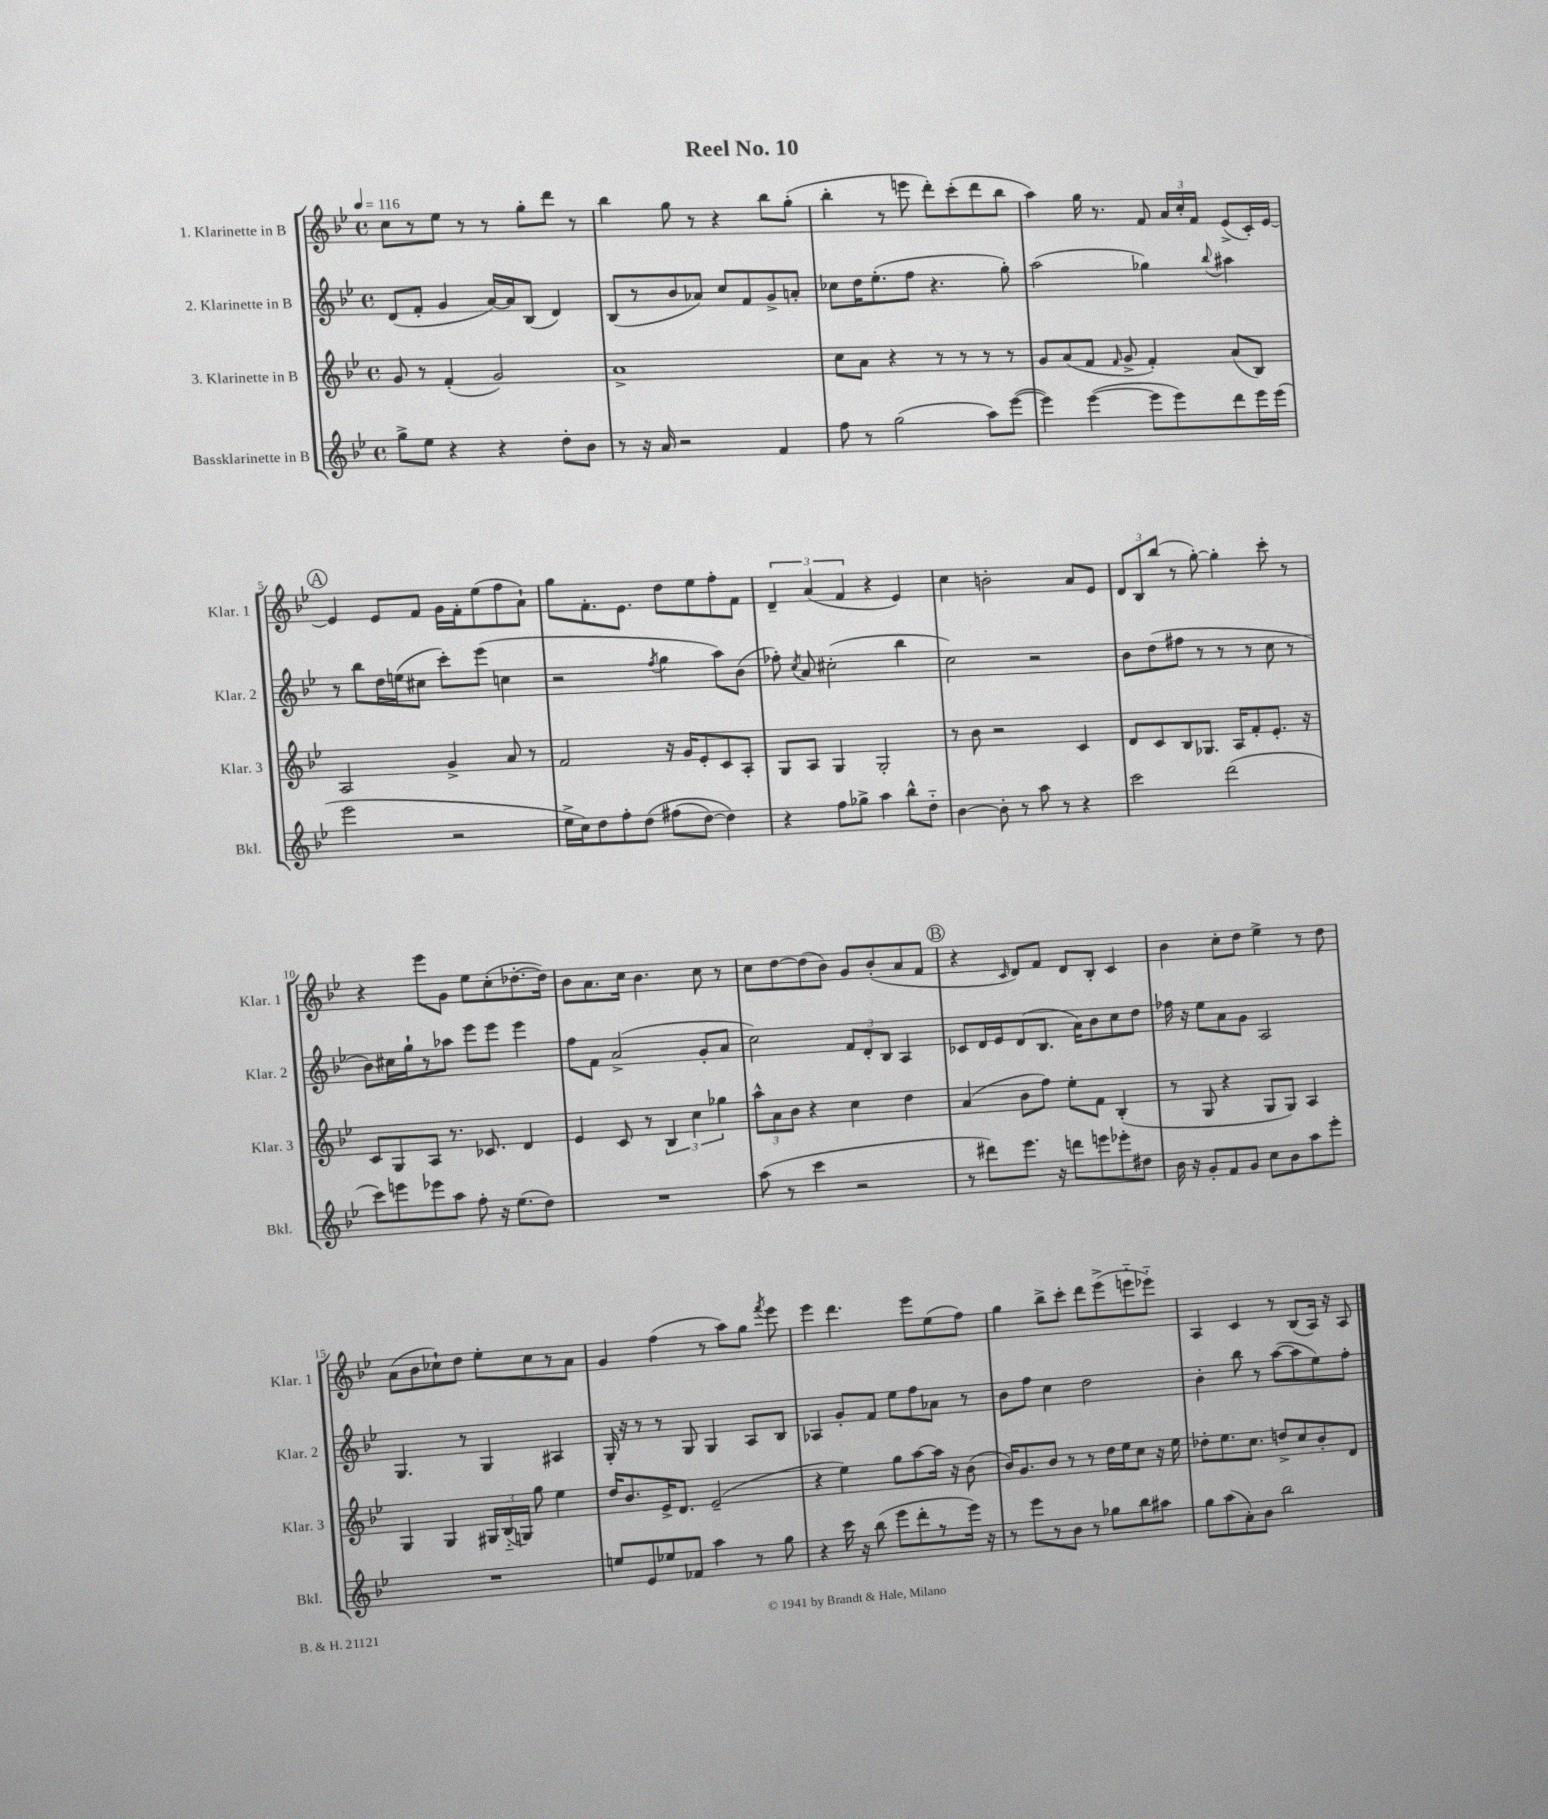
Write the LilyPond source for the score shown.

\header { title = "Reel No. 10" }
<<
\new StaffGroup <<
\new Staff = "s0" \with { instrumentName = "1. Klarinette in B" shortInstrumentName = "Klar. 1" } {
    \clef treble \key bes \major \defaultTimeSignature \time 4/4 \tempo 4 = 116
    \autoBeamOff c''8[ r8 ees''8] r8 r8 g''8[-. d'''8] r8 |
    bes''4 g''8 r8 r4 bes''8[ g''8]-.( |
    bes''4-. r8 e'''8 d'''8[-.) c'''8-.( d'''8 bes''8] |
    a''4) g''16 r8. f'8 \tuplet 3/2 { a'16[ c''16-. f'16] } ees'8[->( c'16-.) ees'16]~ |
    \mark \markup { \circle "A" } ees'4 ees'8[ f'8] g'16[ f'16-. ees''8( f''8 a'8]-!) |
    g''8[ f'8.-. ees'8.] d''8[ ees''8 f''8-. f'8] |
    \tuplet 3/2 { d'4-- a'4( f'4 } r4 ees'4) |
    c''4 b'2-. a'8[ ees'8] |
    \tuplet 3/2 { d'8[ bes8 bes''8]( } r8 g''8~-.) g''4-. c'''8-. r8 |
    r4 ees'''8[ g'8] ees''8[ c''8-.( des''8.~-. des''16]) |
    bes'8[ a'8. c''16] bes'4. c''8 r8 |
    c''8[ d''8~ d''8( bes'8]) g'8[ bes'8-.( a'8 f'8] |
    \mark \markup { \circle "B" } r4 \grace { c'16 } d'8[) f'8] d'8[ bes8]-. c'4 |
    bes'4 c''8[-. d''8] ees''4-> r8 d''8 |
    a'8[( bes'8 ces''8-!) d''8] ees''8[-. ces''8 r8 a'8] |
    g'4 f''4( r8 a''8[) g''8] \acciaccatura { f'''8 } ees'''8 |
    ees'''4 d'''4. ees'''8[ ees''8( f''8]) |
    g''4 bes''8[-> c'''8]-. d'''8[ ees'''8->( e'''8-_ ees'''8]-_) |
    a4 c'4 r8 bes8[( a16]) r16 a8 \bar "|." |
}
\new Staff = "s1" \with { instrumentName = "2. Klarinette in B" shortInstrumentName = "Klar. 2" } {
    \clef treble \key bes \major \defaultTimeSignature \time 4/4
    \autoBeamOff d'8[( f'8]-. g'4 a'16[~) a'16 bes8]( d'4) |
    bes8[( r8 bes'8 aes'8]) c''8[ f'8 g'8-> a'8]-. |
    ces''8[ d''16 ees''8.-.( f''8] r4. g''8-.) |
    a''2( ges''4) \appoggiatura { bes''8 } ais''4 |
    \mark \markup { \circle "A" } r8 bes''8[ d''16 e''16( cis''8] c'''8[-.) ees'''8]( c''4 |
    r2 \acciaccatura { f''8 } g''4 a''8[) bes'8]( |
    fes''8-.) \acciaccatura { c''8 } a'8 cis''2-.( bes''4 |
    c''2) r2 |
    bes'8[ d''8( fis''8] r8 r8 r8 c''8 r8 |
    bes'8[) cis''16 g''16-! r8 aes''8] ees'''8[ ees'''8] ees'''4 |
    f''8[ f'8] a'2->( g'8[-. a'8] |
    c''2) \tuplet 3/2 { f'8[ d'8-. bes8] } a4 |
    \mark \markup { \circle "B" } ces'8[ d'16 ees'16 d'8( bes8.] a'16[) bes'8 c''8 d''8] |
    fes''16 r16 ees''8[ a'8 g'8] a2 |
    g4. r8 g4 ais4 |
    g16-. r16 r8 r8 g8 g4 a8[ bes8] |
    aes4 g'8[-. f'8] ees''8[ f''8 aes'8] r8 |
    bes'8[ f''8] c''4 d''2 |
    bes'4-. bes''8 r8 a''8[~( a''8 ees''8) f''8]-. \bar "|." |
}
\new Staff = "s2" \with { instrumentName = "3. Klarinette in B" shortInstrumentName = "Klar. 3" } {
    \clef treble \key bes \major \defaultTimeSignature \time 4/4
    \autoBeamOff g'8 r8 f'4-.( g'2) |
    a'1-> |
    c''8[ a'8] r4 r8 r8 r8 r8 |
    g'8[ a'8( f'8] \grace { f'16 } g'8-> f'4-.) a'8[( bes8]) |
    \mark \markup { \circle "A" } a2 g'4-> a'8 r8 |
    f'2 r16 g'16[ ees'8-. c'8 a8]-. |
    g8[ a8] g4 g2-. |
    r8 bes'8 r2 c'4 |
    d'8[ c'8 bes8 ges8.] a16[ f'8-. ees'8.]-. r16 |
    c'8[ g8 a8] r8. ces'8. d'4 |
    ees'4 c'8 r8 \tuplet 3/2 { bes4 c''4 ges''4 } |
    \tuplet 3/2 { a''8[-^ a'8 bes'8] } r4 c''4 d''4 |
    \mark \markup { \circle "B" } a'4( bes'8[ f''8]) ees''8[-. f'8] bes4-.( |
    r8 g8 r4 g8[ g8]) a4 |
    g4 g4 \tuplet 3/2 { gis16[ bes16-_( g16]) } g''8 ees''4 |
    d''16[ bes'8. ees'16-> d'8.] ees'2--( |
    r4 ees''4) g''8[ a''8~ a''16] r16 bes'8( |
    bes'16[) g'8. bes'8] r8 r8 d''16[ ees''16 c''8] r16 ees''16 |
    des''8[-. ees''8. c''8.] d''8[-> c''8 bes'8-. d'8] \bar "|." |
}
\new Staff = "s3" \with { instrumentName = "Bassklarinette in B" shortInstrumentName = "Bkl." } {
    \clef treble \key bes \major \defaultTimeSignature \time 4/4
    \autoBeamOff g''8[-> ees''8] r4 r4 d''8[-. bes'8] |
    r8 r16 a'16 r2 f'4 |
    f''8 r8 g''2( a''8[) ees'''8]~( |
    ees'''4) ees'''4~( ees'''8[ ees'''8) d'''8 ees'''16 ees'''16]( |
    \mark \markup { \circle "A" } ees'''2 r2 |
    ees''16[-> c''16) d''8 f''8-. d''8]\( fis''8[( d''8]~) d''4\) |
    r4 f''8[ ges''8]-> a''4 bes''8[-^ d''8]-_ |
    bes'4~ bes'8-. r8 a''8 r8 r4 |
    c'''2 d'''2( |
    c'''8[) e'''8 ees'''8 a''8] f''8-. r16 ees''8.[( d''8]) |
    R1 |
    a''8( r8 c'''4 r2 |
    \mark \markup { \circle "B" } r8 dis'''8[) ees'''8.] r16 d'''8[ e'''8 ees'''8-. dis''8] |
    bes'16 r16 g'8[-. f'8 g'8] c''8[ bes'8 a''8 ees'''8]-. |
    R1 |
    e''8[ ees'8 ees''8 fes'8] a''4 r8 g''8 |
    r4 c'''16 r16 bes''8( ees'''8[ d'''8-. r8 ees'''16]) r16 |
    r8 ees'''8[ r8 bes'8] r8 ges''8[ bes''8 ais''8] |
    g''8[ a''8( a'8-.) bes'8] bes''2 \bar "|." |
}
>>
>>
